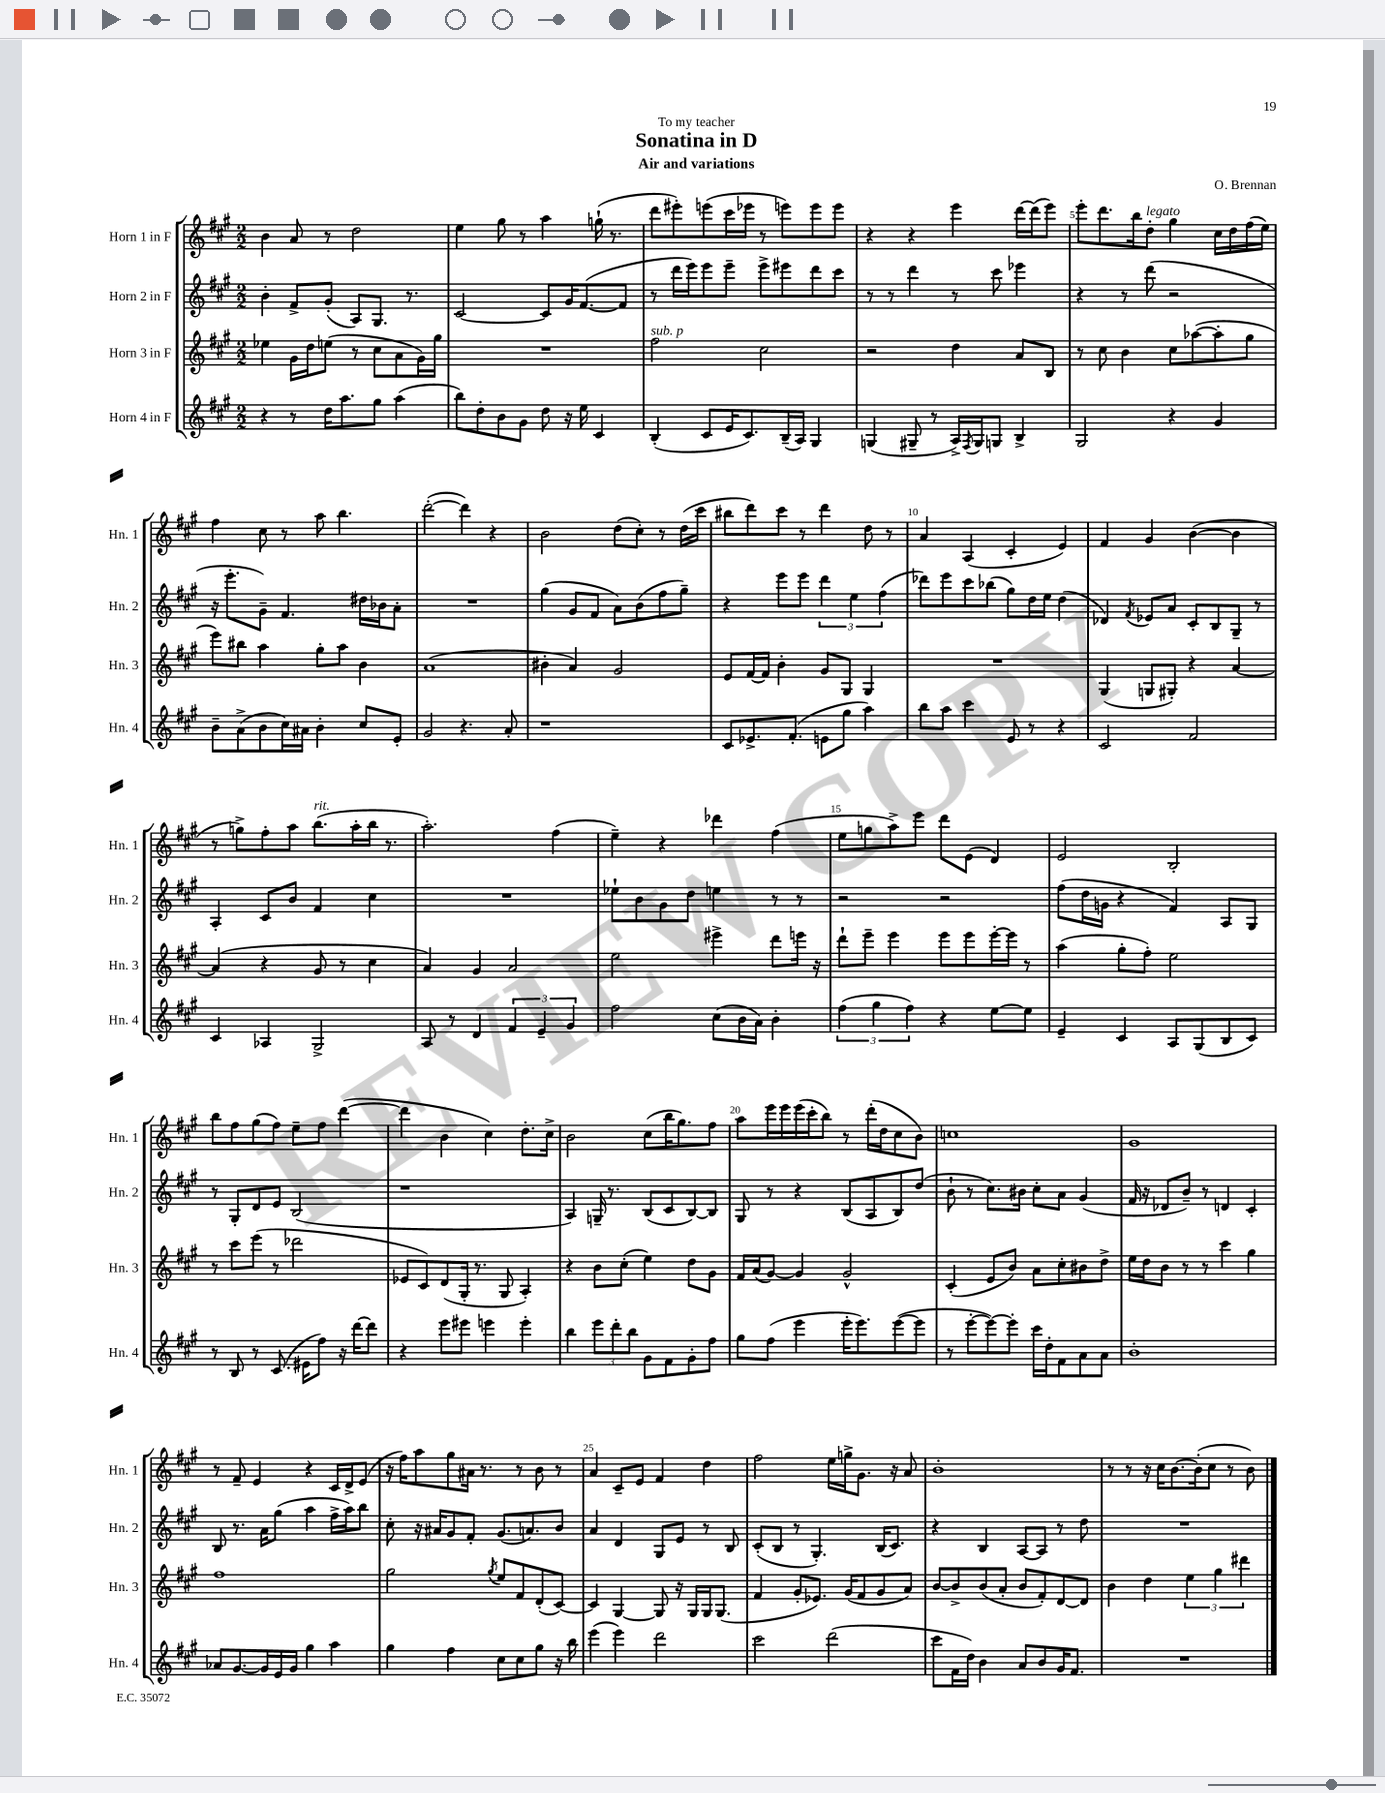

**kern	**kern	**kern	**kern
*staff4	*staff3	*staff2	*staff1
*clefG2	*clefG2	*clefG2	*clefG2
*k[f#c#g#]	*k[f#c#g#]	*k[f#c#g#]	*k[f#c#g#]
*M2/2	*M2/2	*M2/2	*M2/2
4r	4ee-	4b'	4b
8r	16g#	8f#^	8a
.	16dd	.	.
16dd	(8ee	(8g#'	8r
8.aa	.	.	.
.	8r	8A)	2dd
8gg#	8cc#	8.G#	.
(4aa	8a	.	.
.	.	8.r	.
.	16g#)	.	.
.	16gg#	.	.
=	=	=	=
8bb)	1r	[2c#	4ee
8dd'	.	.	.
8b	.	.	8gg#
8g#	.	.	8r
8dd	.	8c#]	4aa
16r	.	16g#	.
16ee	.	([8.f#	.
4c#	.	.	(16gg`
.	.	.	8.r
.	.	8f#]	.
=	=	=	=
(4B'	2ff#	8r	8ddd
.	.	16ddd	8eee#')
.	.	16eee)	.
8c#	.	8eee	(8eee
16e	.	8eee~	16ccc#
8.c#)	.	.	16eee-
.	2cc#	8eee^	8r
(16B~	.	8eee#	8eee)
16A)	.	.	.
4G#	.	8ddd	8eee
.	.	8ccc#	8eee
=	=	=	=
(4G	2r	8r	4r
.	.	8r	.
8G#~	.	4ddd	4r
8r	.	.	.
16A^)	4dd	8r	4eee
8qF#	.	.	.
16G#	.	.	.
8G	.	8ccc#	.
4B^	8a	4eee-	[16ddd
.	.	.	(16ddd]
.	8B	.	8eee)
=	=	=	=
2G#	8r	4r	8eee'
.	8cc#	.	8.ddd
.	4b	8r	.
.	.	.	16bb
.	.	(8ddd	8dd'
4r	8cc#	2r	4gg#
.	([8aa-	.	.
4g#	8aa-']	.	16cc#
.	.	.	16dd
.	8gg#	.	(16ff#
.	.	.	16ee)
=	=	=	=
8b~	8eee)	16r	4ff#
.	.	8.eee'	.
(8a^	8bb#	.	.
8b	4aa	8g#~)	8cc#
16cc#)	.	4.f#	8r
16a#	.	.	.
4b'	8gg#'	.	8aa
.	8aa	.	4.bb
8cc#	4b	16dd#	.
.	.	16b-	.
8e'	.	8a'	.
=	=	=	=
2g#	(1a	1r	([2ddd'
4.r	.	.	4ddd])
.	.	.	4r
8a'	.	.	.
=	=	=	=
1r	4b#'	(4gg#	2b
.	4a)	8g#	.
.	.	8f#	.
.	2g#	8a)	(8dd
.	.	(8b	8cc#')
.	.	8ff#	8r
.	.	8gg#~)	(16dd
.	.	.	16ccc#
=	=	=	=
8c#	8e	4r	8bb#
8.e-^	[16f#	.	8ddd)
.	16f#]	.	.
.	4b'	8eee	8ccc#
(8.f#'	.	.	.
.	.	8eee	8r
8e	8g#	6ddd	4ddd
8gg#	8G#	.	.
.	.	6ee	.
4aa)	4G#	.	8dd
.	.	(6ff#	.
.	.	.	8r
=	=	=	=
8bb	1r	8ddd-)	4a
8aa	.	8eee	.
4ccc#	.	8ccc#	(4A
.	.	(8bb-	.
8e	.	8gg#)	4c#'
8r	.	16dd	.
.	.	16ee	.
4r	.	(4dd	4e)
=	=	=	=
2c#	(4G#	4d-)	4f#
.	.	8qf#	.
.	8G	8e-	4g#
.	8G#')	8a	.
2f#	4r	8c#'	([4b
.	.	8B	.
.	[4a	8G#~	4b]
.	.	8r	.
=	=	=	=
4c#	(4a]	4A'	8r
.	.	.	8gg^)
4A-	4r	8c#	8ff#'
.	.	8b	8aa
2G#^	8g#	4f#	(8.bb
.	8r	.	.
.	.	.	16aa'
.	4cc#	4cc#	16bb
.	.	.	8.r
=	=	=	=
8A	4a)	1r	2.aa')
8r	.	.	.
4d	4g#	.	.
6f#	2a	.	.
6e~	.	.	.
.	.	.	(4ff#
6g#	.	.	.
=	=	=	=
2ff#	2ee	8ee-`	4ee~)
.	.	8b	.
.	.	8g#	4r
.	.	8dd	.
(8cc#	4eee#^	4ee	4ddd-
16b	.	.	.
16a)	.	.	.
4b'	8ddd	8r	(4ff#
.	16eee	8r	.
.	16r	.	.
=	=	=	=
(6ff#	8ddd`	2r	8ee
.	8eee~	.	8gg
6gg#	.	.	.
.	4eee	.	8aa^)
6ff#)	.	.	.
.	.	.	8eee
4r	8eee	2r	8ddd
.	8eee	.	(8e
[8ee	[16eee'	.	4d)
.	16eee]	.	.
8ee]	8r	.	.
=	=	=	=
4e~	(4aa	(8ff#	2e
.	.	16dd	.
.	.	16g	.
4c#	8gg#'	4r	.
.	8ff#')	.	.
8A	2ee	4f#)	2B'
(8G#	.	.	.
8B	.	8A	.
8c#)	.	8G#	.
=	=	=	=
8r	8r	8r	8bb
8B	8ccc#	8G#'	8ff#
8r	(8eee	8d	(8gg#
(8.c#	8r	8e	8ff#)
.	2ddd-	(2B	8ee~
16e#	.	.	.
8ff#)	.	.	8ff#
16r	.	.	([4ddd
[16ddd	.	.	.
8ddd]	.	.	.
=	=	=	=
4r	8e-	1r	4ddd]
.	8c#)	.	.
8eee	(8d	.	4b
8eee#	16G#'	.	.
.	8.r	.	.
4eee	.	.	4cc#)
.	8G#	.	.
4eee'	4A')	.	8.dd'
.	.	.	16cc#^
=	=	=	=
4bb	4r	4A)	2b
12eee	8b	16G~	.
.	.	8.r	.
12ddd'	.	.	.
.	(8cc#'	.	.
12bb	.	.	.
8g#	4ee)	(8B	(8cc#
8f#	.	8c#	16bb
.	.	.	8.gg#)
8g#'	8dd	[8B)	.
8ff#	8g#	8B]	8ff#
=	=	=	=
8gg#	16f#	8G#	8aa
.	(16a	.	.
(8ff#	[8g#)	8r	16eee
.	.	.	16eee
4eee	4g#]	4r	(16eee
.	.	.	16ccc#'
.	.	.	8bb)
16eee'	2g#^^	(8B	8r
8.eee)	.	.	.
.	.	8A	(16ddd'
.	.	.	16dd
([8eee	.	8B)	8cc#
8eee]	.	(8dd	8b)
=	=	=	=
8r	(4c#'	8b`	1cc
[8eee'	.	8r	.
8eee_)	8e	8.cc#)	.
8eee']	8b)	.	.
.	.	16b#	.
16ccc#	8a	8cc#'	.
16dd'	.	.	.
8f#	8cc#'	8a	.
8a	8b#	(4g#	.
8a	8dd^	.	.
=	=	=	=
1b'	16ee	16f#	1g#
.	16dd	16r	.
.	8b	8d-	.
.	8r	8b~)	.
.	8r	8r	.
.	4ccc#	4d	.
.	4gg#	4c#'	.
=	=	=	=
8a-	1ff#	8B	8r
[8.g#	.	8.r	8f#~
.	.	.	4e
16g#]	.	16a	.
16e	.	(8gg#	.
16g#	.	.	.
4gg#	.	4aa	4r
4aa	.	16ff#^	16c#
.	.	16aa)	16d^
.	.	8bb	(8e
=	=	=	=
4gg#	2gg#	8cc#'	16r
.	.	.	16ff#)
.	.	16r	8aa
.	.	16a#	.
4ff#	.	8g#	8gg#
.	.	8f#'	16a#
.	.	.	8.r
.	8qgg#	.	.
8cc#	8ee	(8.g#	.
8cc#	8f#	.	8r
.	.	8.a)	.
8gg#	(8d'	.	8b
16r	[8c#)	8b	8r
16bb	.	.	.
=	=	=	=
(4eee	4c#]	4a	4a
4eee)	[4G#	4d	8c#~
.	.	.	8e
2ddd	8G#]	8G#	4f#
.	16r	8e	.
.	16G#	.	.
.	16G#	8r	4dd
.	(8.G#	.	.
.	.	8B	.
=	=	=	=
2ccc#	4f#	(8c#'	2ff#
.	.	8B	.
.	8g#'	8r	.
.	8.e-)	4.G#')	.
(2ddd	.	.	16ee
.	(16g#	.	16gg^
.	8f#	.	8.g#
.	8g#	(16B	.
.	.	8.c#)	16r
.	8a)	.	8a
=	=	=	=
8ccc#	[8b	4r	1b'
16f#	8b^]	.	.
16dd)	.	.	.
4b	(8b	4B	.
.	8a'	.	.
8a	8b	[8A	.
8b	8f#')	8A]	.
16g#	[8d	8r	.
8.f#	.	.	.
.	8d]	8dd	.
=	=	=	=
1r	4b	1r	8r
.	.	.	8r
.	4dd	.	16r
.	.	.	16cc#
.	.	.	[8.b
.	6ee	.	.
.	.	.	(16b']
.	.	.	8cc#
.	6gg#	.	.
.	.	.	8r
.	6ddd#	.	.
.	.	.	8b)
==	==	==	==
*-	*-	*-	*-
